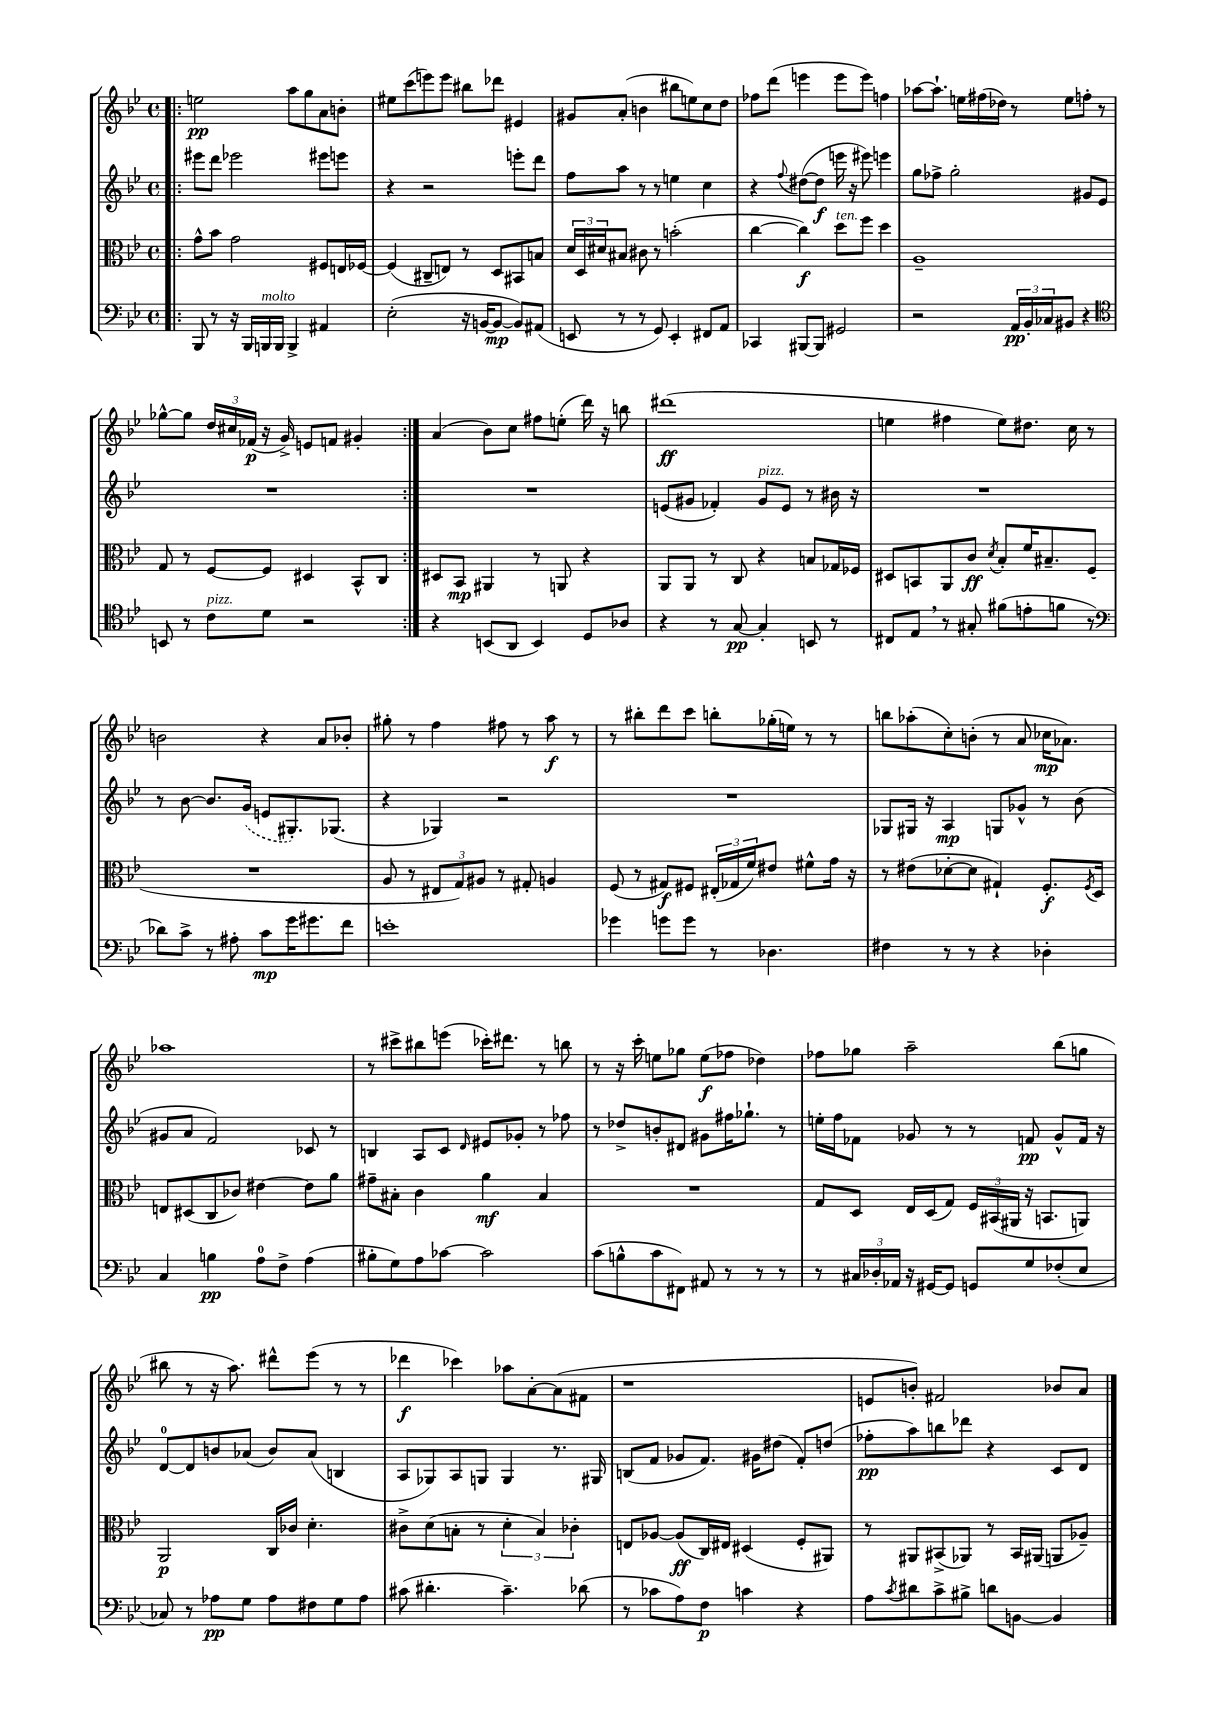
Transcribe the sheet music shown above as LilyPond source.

<<
\new StaffGroup <<
\new Staff = "s0" {
    \clef treble \key bes \major \defaultTimeSignature \time 4/4
    \repeat volta 2 { \bar ".|:" e''2\pp a''8 g''8 a'8 b'8-. |
    eis''8 c'''8( e'''8) e'''8 bis''8 des'''8 eis'4 |
    gis'8 a'8-.( b'4 bis''8 e''8) c''8 d''8 |
    fes''8 d'''8( e'''4 e'''8 e'''8) f''4 |
    aes''8~ aes''8.-! e''16 fis''16( des''16) r8 e''8 f''8-. r8 |
    ges''8~-^ ges''8 \tuplet 3/2 { d''16 cis''16 fes'16\p( } r16 g'16->) e'8 f'8 gis'4-. | }
    a'4( bes'8) c''8 fis''8 e''8-.( d'''16) r16 b''8 |
    dis'''1\ff( |
    e''4 fis''4 e''8) dis''8. c''16 r8 |
    b'2 r4 a'8 bes'8-. |
    gis''8-. r8 f''4 fis''8 r8 a''8\f r8 |
    r8 bis''8-. d'''8 c'''8 b''8-. ges''16-.( e''16) r8 r8 |
    b''8 aes''8-.( c''8-.) b'8-.( r8 a'8 ces''16\mp aes'8.) |
    aes''1 |
    r8 cis'''8-> bis''8 e'''8( ces'''16-.) dis'''8. r8 b''8 |
    r8 r16 c'''16-. e''8 ges''8 e''8\f( fes''8 des''4) |
    fes''8 ges''8 a''2-- bes''8( g''8 |
    bis''8 r8 r16 a''8.) dis'''8-^ ees'''8( r8 r8 |
    des'''4\f ces'''4) aes''8 a'8~-. a'8( fis'8 |
    r1 |
    e'8 b'8-.) fis'2 bes'8 a'8 \bar "|." |
}
\new Staff = "s1" {
    \clef treble \key bes \major \defaultTimeSignature \time 4/4
    \repeat volta 2 { \bar ".|:" eis'''8 d'''8 ees'''2 eis'''8 e'''8 |
    r4 r2 e'''8-. d'''8 |
    f''8 a''8 r8 r8 e''4 c''4 |
    r4 \appoggiatura { f''8 } dis''8~( dis''8\f e'''16 r16 eis'''8) e'''4 |
    g''8 fes''8-> g''2-. gis'8 ees'8 |
    R1 | }
    R1 |
    e'8( gis'8 fes'4-.) gis'8^\markup { \italic "pizz." } e'8 r8 bis'16 r16 |
    R1 |
    r8 bes'8~ bes'8. \once \slurDashed g'16( e'8 gis8.-.) ges8.( |
    r4 ges4) r2 |
    R1 |
    ges8 gis16 r16 a4\mp g8 ges'8-^ r8 bes'8( |
    gis'8 a'8 f'2) ces'8 r8 |
    b4 a8 c'8 \grace { d'16 } eis'8 ges'8-. r8 fes''8 |
    r8 des''8-> b'8-. dis'8 gis'8 fis''16 ges''8.-! r8 |
    e''16-. f''16 fes'8 ges'8 r8 r8 f'8\pp ges'8-^ f'16 r16 |
    d'8-0~ d'8 b'8 aes'8( b'8) aes'8( b4 |
    a8 ges8) a8 g8 g4 r8. gis16 |
    b8( f'8 ges'8 f'8.) gis'16 dis''8( f'8-.) d''8( |
    fes''8-.\pp a''8) b''8 des'''8 r4 c'8 d'8 \bar "|." |
}
\new Staff = "s2" {
    \clef alto \key bes \major \defaultTimeSignature \time 4/4
    \repeat volta 2 { \bar ".|:" g'8-^ bes'8 g'2 fis8 e16 fes16~ |
    fes4( cis8-- e8) r8 d8 bis,8 b8 |
    \tuplet 3/2 { d'16 d16 dis'16 } bis8 cis'8 r8 b'2-.( |
    c''4~ c''4\f) d''8^\markup { \italic "ten." } f''8 d''4 |
    a1-- |
    g8 r8 f8~ f8 dis4 bes,8-^ c8 | }
    dis8 bes,8\mp ais,4 r8 a,8 r4 |
    a,8 a,8 r8 c8 r4 b8 ges16 fes16 |
    dis8 b,8 a,8 c'8\ff \acciaccatura { d'8 } bes8-. f'16 bis8.-- f8( |
    R1 |
    a8 r8 \tuplet 3/2 { eis8 g8) ais8 } r8 gis8-. a4 |
    f8( r8 gis8\f) fis8 \tuplet 3/2 { eis16-.( ges16 f'16) } eis'8 fis'8-^ g'16 r16 |
    r8 eis'8( des'8~-. des'8 gis4-!) f8.-.\f \acciaccatura { f8 } d16 |
    e8 dis8( c8 ces'8) eis'4~ eis'8 a'8 |
    gis'8-- bis8-. c'4 a'4\mf bis4 |
    R1 |
    g8 d8 ees16 d16( g8) \tuplet 3/2 { f16 bis,16( ais,16 } r16 b,8. a,8) |
    a,2\p c16 ces'16 d'4.-. |
    cis'8-> d'8( b8-. r8 \tuplet 3/2 { d'4-. b4) ces'4-. } |
    e8 aes8~ aes8\ff( c16) eis16 dis4( f8-. ais,8) |
    r8 ais,8 bis,8->( aes,8) r8 bis,16 ais,16( a,8 aes8--) \bar "|." |
}
\new Staff = "s3" {
    \clef bass \key bes \major \defaultTimeSignature \time 4/4
    \repeat volta 2 { \bar ".|:" bes,,8 r8 r16 bes,,16 b,,16^\markup { \italic "molto" } b,,16 b,,4-> ais,4 |
    ees2-.( r16 b,16~ b,8~\mp b,8) ais,8( |
    e,8 r8 r8 g,8) e,4-. fis,8 a,8 |
    ces,4 bis,,8~ bis,,8 gis,2 |
    r2 \tuplet 3/2 { a,16\pp bes,16-. ces16 } bis,8 r4 |
    \clef tenor b,8 r8 c'8^\markup { \italic "pizz." } d'8 r2 | }
    r4 b,8( a,8 b,4) d8 aes8 |
    r4 r8 g8~\pp g4-. b,8 r8 |
    cis8 ees8 \breathe r8 gis8-. fis'8( e'8-. f'8 r8 |
    \clef bass des'8) c'8-> r8 ais8-. c'8\mp g'16 gis'8. f'8 |
    e'1-. |
    ges'4 g'8 g'8 r8 des4. |
    fis4 r8 r8 r4 des4-. |
    c4 b4\pp a8-0 f8-> a4( |
    bis8-. g8) a8 ces'8~ ces'2 |
    c'8( b8-^ c'8 fis,8) ais,8 r8 r8 r8 |
    r8 \tuplet 3/2 { cis16 des16-. aes,16 } r16 gis,16~ gis,8 g,8 g8 fes8-.( ees8 |
    ces8) r8 aes8\pp g8 aes8 fis8 g8 aes8 |
    cis'8( dis'4.-. cis'4.--) des'8( |
    r8 ces'8 a8) f8\p c'4 r4 |
    a8 \acciaccatura { c'8 } dis'8 c'8-> bis8-> d'8 b,8~ b,4 \bar "|." |
}
>>
>>
\layout { \context { \Score \remove "Bar_number_engraver" } }
